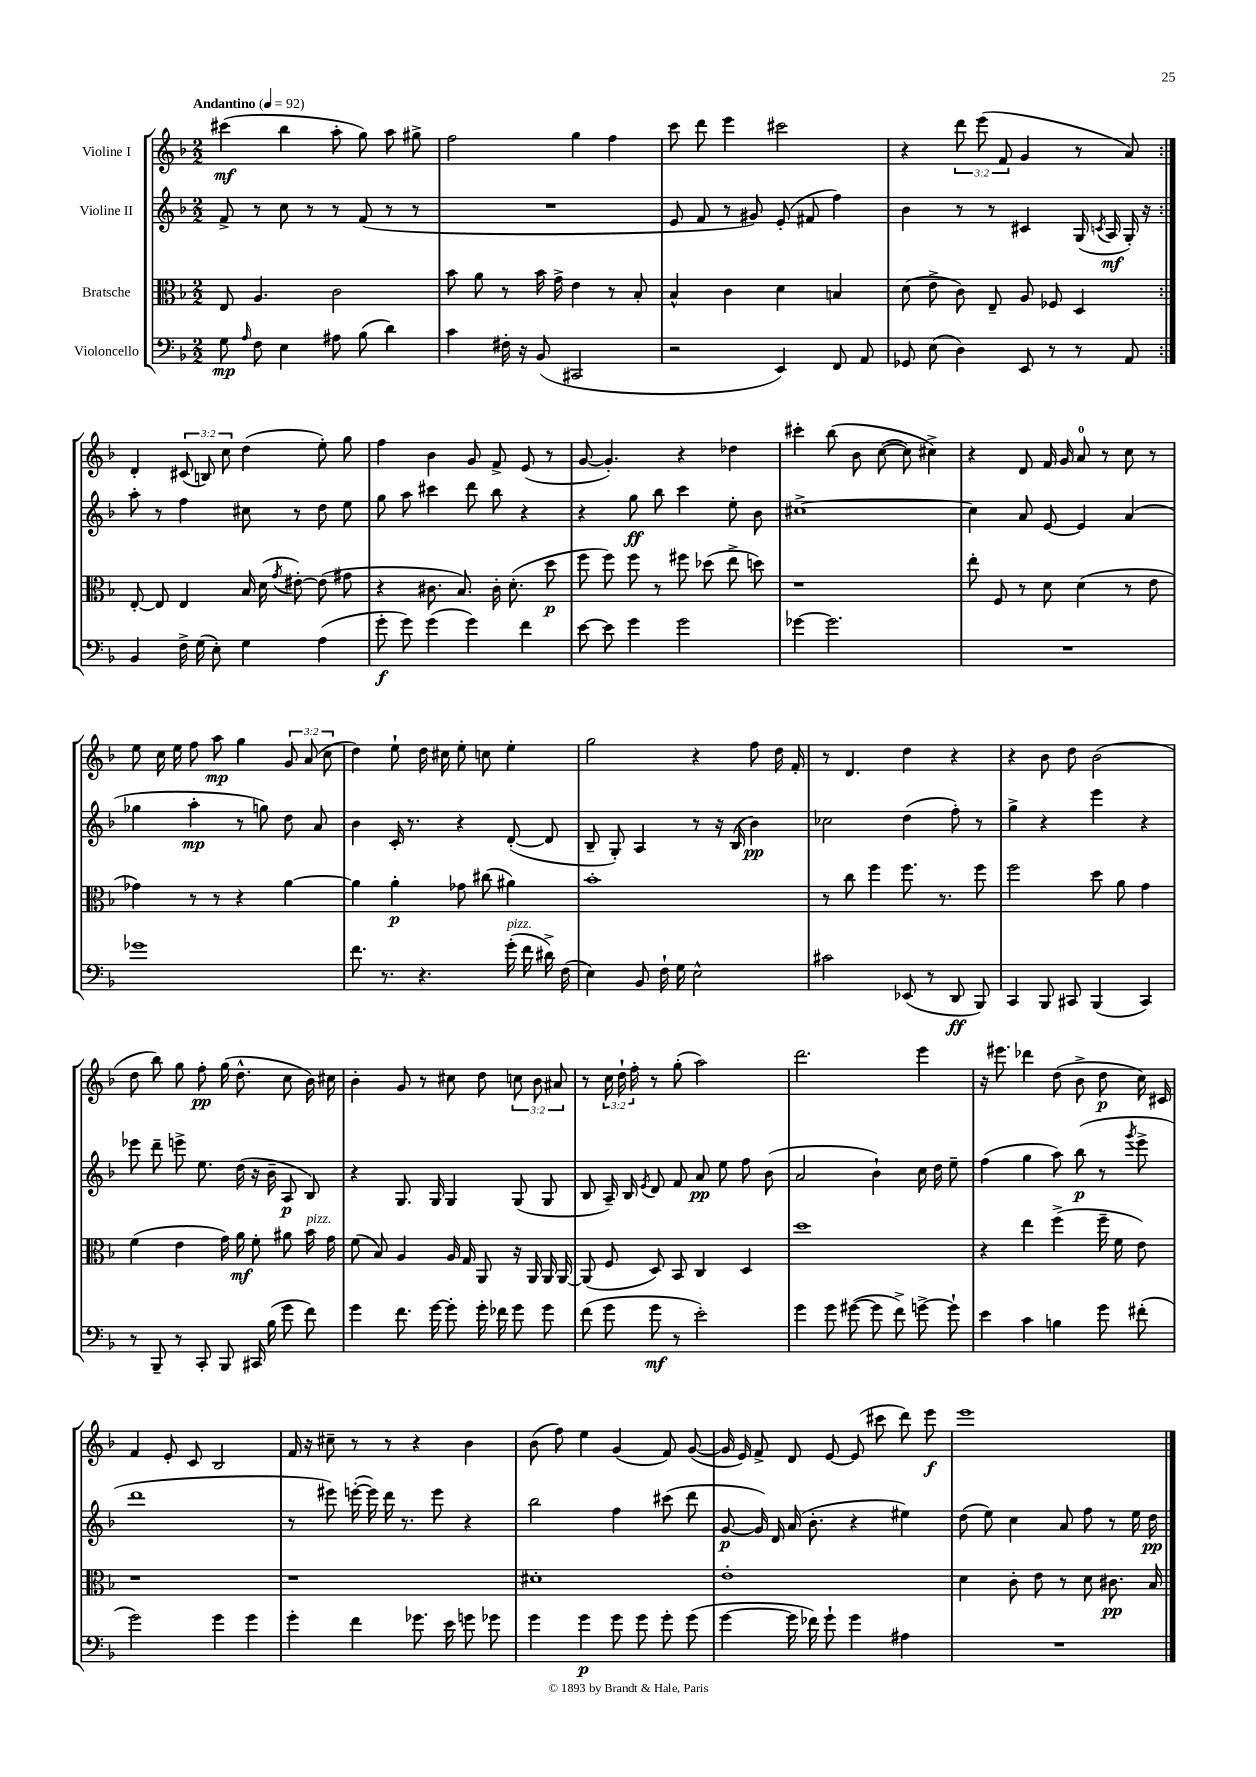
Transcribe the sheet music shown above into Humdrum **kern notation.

**kern	**dynam	**kern	**dynam	**kern	**dynam	**kern	**dynam
*part4	*part4	*part3	*part3	*part2	*part2	*part1	*part1
*staff4	*staff4	*staff3	*staff3	*staff2	*staff2	*staff1	*staff1
*I"Violoncello	*	*I"Bratsche	*	*I"Violine II	*	*I"Violine I	*
*clefF4	*	*clefC3	*	*clefG2	*	*clefG2	*
*k[b-]	*	*k[b-]	*	*k[b-]	*	*k[b-]	*
*M2/2	*	*M2/2	*	*M2/2	*	*M2/2	*
*MM92	*	*MM92	*	*MM92	*	*MM92	*
=1	=1	=1	=1	=1	=1	=1	=1
!	!	!	!	!	!	!LO:TX:a:B:t=Andantino	!
8G\	mp	8E/	.	8f^/	.	(4ccc#X\	mf
16qqA/	.	.	.	.	.	.	.
8F\	.	4.A/	.	8r	.	.	.
4E\	.	.	.	8cc\	.	4bb-\	.
.	.	.	.	8r	.	.	.
8A#X\	.	2c\	.	8r	.	8aa'\	.
(8B-\	.	.	.	(8f/	.	8gg\)	.
4d\)	.	.	.	8r	.	8aa\	.
.	.	.	.	8r	.	8gg#X^\	.
=2	=2	=2	=2	=2	=2	=2	=2
4c\	.	8b-\	.	1r	.	2ff\	.
.	.	8a\	.	.	.	.	.
16F#X'\	.	8r	.	.	.	.	.
16r	.	.	.	.	.	.	.
(8BB-/	.	16b-\	.	.	.	.	.
.	.	16g^\	.	.	.	.	.
2CC#X/	.	4e\	.	.	.	4gg\	.
.	.	8r	.	.	.	4ff\	.
.	.	8B-'/	.	.	.	.	.
=3	=3	=3	=3	=3	=3	=3	=3
2r	.	4B-^^/	.	8e/	.	8ccc\	.
.	.	.	.	8f/	.	8ddd\	.
.	.	4c\	.	8r	.	4eee\	.
.	.	.	.	8g#X/)	.	.	.
4EE/)	.	4d\	.	(8e'/	.	2ccc#X\	.
.	.	.	.	8f#X/	.	.	.
8FF/	.	4Bn/	.	4ff\)	.	.	.
8AA/	.	.	.	.	.	.	.
=4	=4	=4	=4	=4	=4	=4	=4
8GG-X/	.	(8d\	.	4b-\	.	4r	.
(8E\	.	8e^\	.	.	.	.	.
4D\)	.	8c\)	.	8r	.	12ddd\	.
.	.	.	.	.	.	(12eee\	.
.	.	8E~/	.	8r	.	.	.
.	.	.	.	.	.	12f/	.
8EE/	.	8A/	.	4c#X/	.	4g/	.
8r	.	8F-X/	.	.	.	.	.
8r	.	4D/	.	(16G/	.	8r	.
.	.	.	.	8qcn/	.	.	.
.	.	.	.	16A/	mf	.	.
8AA/	.	.	.	16G'/)	.	8a/)	.
.	.	.	.	16r	.	.	.
!!LO:LB:g=z
=5:|!	=5:|!	=5:|!	=5:|!	=5:|!	=5:|!	=5:|!	=5:|!
4BB-/	.	[8E'/	.	8aa'\	.	4d'/	.
.	.	8E/]	.	8r	.	.	.
16F^\	.	4E/	.	4ff\	.	(12c#X/	.
(16G\	.	.	.	.	.	.	.
.	.	.	.	.	.	12Bn/)	.
8E'\)	.	.	.	.	.	.	.
.	.	.	.	.	.	12cc\	.
4G\	.	16B-/	.	8cc#X\	.	(4dd\	.
.	.	(16d\	.	.	.	.	.
.	.	8qg/	.	.	.	.	.
.	.	[8e#X'\)	.	8r	.	.	.
(4A\	.	(8e#\]	.	8dd\	.	8ee'\)	.
.	.	8g#X\	.	8ee\	.	8gg\	.
=6	=6	=6	=6	=6	=6	=6	=6
8g'\	f	4r	.	8gg\	.	4ff\	.
8g\)	.	.	.	8aa\	.	.	.
(4g\	.	8.c#X\	.	4ccc#X\	.	4b-\	.
.	.	8.B-/)	.	.	.	.	.
4g\)	.	.	.	8ddd\	.	8g/	.
.	.	16c#'\	.	8bb-\	.	8f^/	.
.	.	(8.d'\	.	.	.	.	.
4f\	.	.	.	4r	.	(8e/	.
.	.	8dd\	p	.	.	8r	.
=7	=7	=7	=7	=7	=7	=7	=7
[8e\	.	8ff\	.	4r	.	[8g/	.
8e\]	.	8ff\)	.	.	.	4.g'/])	.
4g\	.	8ff\	.	8gg\	ff	.	.
.	.	8r	.	8bb-\	.	.	.
2g\	.	8ff#X\	.	4ccc\	.	4r	.
.	.	(8dd-X\	.	.	.	.	.
.	.	8ee^\	.	8ee'\	.	4dd-X\	.
.	.	8ddn\)	.	8b-\	.	.	.
=8	=8	=8	=8	=8	=8	=8	=8
[4g-X\	.	1r	.	[1cc#X^	.	4ccc#X'\	.
2.g-\]	.	.	.	.	.	(8bb-\	.
.	.	.	.	.	.	8b-\	.
.	.	.	.	.	.	([8cc\	.
.	.	.	.	.	.	8cc\])	.
.	.	.	.	.	.	4cc#X^\)	.
=9	=9	=9	=9	=9	=9	=9	=9
1r	.	8ee'\	.	4cc#\]	.	4r	.
.	.	8F/	.	.	.	.	.
.	.	8r	.	8a/	.	8d/	.
.	.	8d\	.	[8e/	.	16f/	.
.	.	.	.	.	.	16g/	.
.	.	(4d\	.	4e/]	.	8a/	.
.	.	.	.	.	.	8r	.
.	.	8r	.	(4a/	.	8cc\	.
.	.	8e\	.	.	.	8r	.
!!LO:LB:g=z
=10	=10	=10	=10	=10	=10	=10	=10
1g-X	.	4g-X\)	.	4gg-X\	.	8ee\	.
.	.	.	.	.	.	16cc\	.
.	.	.	.	.	.	16ee\	.
.	.	8r	.	4aa'\	mp	8ff\	.
.	.	8r	.	.	.	8aa\	mp
.	.	4r	.	8r	.	4gg\	.
.	.	.	.	8ggn\)	.	.	.
.	.	[4a\	.	8dd\	.	12g/	.
.	.	.	.	.	.	(12a/	.
.	.	.	.	8a/	.	.	.
.	.	.	.	.	.	12cc\	.
=11	=11	=11	=11	=11	=11	=11	=11
8.f\	.	4a\]	.	4b-\	.	4dd\)	.
8.r	.	.	.	.	.	.	.
.	.	4a'\	p	16c'/	.	8ee`\	.
.	.	.	.	8.r	.	.	.
4.r	.	.	.	.	.	16dd\	.
.	.	.	.	.	.	16cc#X\	.
.	.	8g-X\	.	4r	.	8ee'\	.
.	.	(8cc#X\	.	.	.	8ccn\	.
!LO:TX:a:i:t=pizz.	!	!	!	!	!	!	!
(16g'\	.	4a#X\)	.	([8d'/	.	4ee'\	.
16f\	.	.	.	.	.	.	.
16d#X^\)	.	.	.	8d/]	.	.	.
(16F\	.	.	.	.	.	.	.
=12	=12	=12	=12	=12	=12	=12	=12
4E\)	.	1b-'	.	8B-~/	.	2gg\	.
.	.	.	.	8G'/)	.	.	.
8BB-/	.	.	.	4A/	.	.	.
16F`\	.	.	.	.	.	.	.
16G\	.	.	.	.	.	.	.
2E^^\	.	.	.	8r	.	4r	.
.	.	.	.	16r	.	.	.
.	.	.	.	(16B-/	.	.	.
.	.	.	.	4b-\)	pp	8ff\	.
.	.	.	.	.	.	16dd\	.
.	.	.	.	.	.	16f'/	.
=13	=13	=13	=13	=13	=13	=13	=13
2c#X\	.	8r	.	2cc-X\	.	8r	.
.	.	8cc\	.	.	.	4.d/	.
.	.	4ff\	.	.	.	.	.
(8EE-X/	.	8.ff\	.	(4dd\	.	4dd\	.
8r	.	.	.	.	.	.	.
.	.	8.r	.	.	.	.	.
8DD/	ff	.	.	8ff'\)	.	4r	.
8BBB-/)	.	8ff\	.	8r	.	.	.
=14	=14	=14	=14	=14	=14	=14	=14
4CC/	.	2ff\	.	4gg^\	.	4r	.
8BBB-/	.	.	.	4r	.	8b-\	.
8CC#X/	.	.	.	.	.	8dd\	.
(4BBB-/	.	8dd\	.	4eee\	.	(2b-\	.
.	.	8a\	.	.	.	.	.
4CC#/)	.	4g\	.	4r	.	.	.
!!LO:LB:g=z
=15	=15	=15	=15	=15	=15	=15	=15
8r	.	(4f\	.	8eee-X\	.	8dd\	.
8BBB-~/	.	.	.	8ddd~\	.	8bb-\)	.
8r	.	4e\	.	8eeen^\	.	8gg\	.
8CC'/	.	.	.	8.ee\	.	8ff'\	pp
8BBB-/	.	16g\)	.	.	.	(16gg\	.
.	.	16a\	mf	(16dd\	.	8.dd^^\	.
16CC#X/	.	8f'\	.	16r	.	.	.
(16B-\	.	.	.	16b-~\	.	.	.
8g\	.	8a#X\	.	8A/	p	8cc\	.
!	!	!LO:TX:a:i:t=pizz.	!	!	!	!	!
8f\)	.	16b-\	.	8B-/)	.	16b-\)	.
.	.	16g\	.	.	.	16cc#X\	.
=16	=16	=16	=16	=16	=16	=16	=16
4g\	.	(8f\	.	4r	.	4b-'\	.
.	.	8B-/)	.	.	.	.	.
8.f\	.	4A/	.	8.G/	.	8g/	.
.	.	.	.	.	.	8r	.
[16g\	.	.	.	16G/	.	.	.
8g'\]	.	16A/	.	4G/	.	8cc#X\	.
.	.	16G/	.	.	.	.	.
16g'\	.	8AA/	.	.	.	8dd\	.
16f-X\	.	.	.	.	.	.	.
8g\	.	16r	.	(8G/	.	12ccn\	.
.	.	16AA/	.	.	.	.	.
.	.	.	.	.	.	12b-\	.
8g\	.	16AA/	.	8G/	.	.	.
.	.	.	.	.	.	12a#X/	.
.	.	[16AA/	.	.	.	.	.
=17	=17	=17	=17	=17	=17	=17	=17
(8f\	.	(8AA/]	.	8B-/	.	8r	.
8g\	.	8F/	.	16A~/)	.	24cc\	.
.	.	.	.	.	.	24dd`\	.
.	.	.	.	16B-/	.	.	.
.	.	.	.	.	.	24ff'\	.
.	.	.	.	8qe/	.	.	.
8g\	mf	8D/)	.	8d/	.	8r	.
8r	.	8BB-/	.	8f/	.	(8gg'\	.
2e'\)	.	4C/	.	8a/	pp	2aa\)	.
.	.	.	.	8ee\	.	.	.
.	.	4D/	.	8ff\	.	.	.
.	.	.	.	(8b-\	.	.	.
=18	=18	=18	=18	=18	=18	=18	=18
4g\	.	1dd	.	2a/	.	2.ddd\	.
8g\	.	.	.	.	.	.	.
([8g#X\	.	.	.	.	.	.	.
8g#\]	.	.	.	4b-`\)	.	.	.
8f^\)	.	.	.	.	.	.	.
[8gn^\	.	.	.	16cc\	.	4eee\	.
.	.	.	.	16dd\	.	.	.
8g`\]	.	.	.	8ee~\	.	.	.
=19	=19	=19	=19	=19	=19	=19	=19
4e\	.	4r	.	(4ff\	.	16r	.
.	.	.	.	.	.	8.eee#X\	.
4c\	.	4ee\	.	4gg\	.	4ddd-X\	.
4Bn\	.	(4ff^\	.	8aa\)	.	(8dd\	.
.	.	.	.	(8bb-\	p	8b-^\	.
8g\	.	16ff~\	.	8r	.	8dd\	p
.	.	16f\	.	.	.	.	.
.	.	.	.	8qggg/	.	.	.
(8f#X'\	.	8e\)	.	8eee^\	.	16cc\)	.
.	.	.	.	.	.	16c#X/	.
!!LO:LB:g=z
=20	=20	=20	=20	=20	=20	=20	=20
2g\)	.	1r	.	1ddd	.	4f/	.
.	.	.	.	.	.	8e'/	.
.	.	.	.	.	.	8c/	.
4g\	.	.	.	.	.	2B-/	.
4g\	.	.	.	.	.	.	.
=21	=21	=21	=21	=21	=21	=21	=21
4g'\	.	1r	.	8r	.	16f/	.
.	.	.	.	.	.	16r	.
.	.	.	.	8eee#X\)	.	8cc#X~\	.
4f\	.	.	.	([16eeen'\	.	8r	.
.	.	.	.	16eee\])	.	.	.
.	.	.	.	16ddd\	.	8r	.
.	.	.	.	8.r	.	.	.
8.g-X\	.	.	.	.	.	4r	.
.	.	.	.	8eee\	.	.	.
16e\	.	.	.	.	.	.	.
8gn\	.	.	.	4r	.	4b-\	.
8g-X\	.	.	.	.	.	.	.
=22	=22	=22	=22	=22	=22	=22	=22
4g\	.	1d#X'	.	2bb-\	.	(8b-\	.
.	.	.	.	.	.	8ff\)	.
4g\	p	.	.	.	.	4ee\	.
8g\	.	.	.	4ff\	.	(4g/	.
8g\	.	.	.	.	.	.	.
8g'\	.	.	.	(8ccc#X\	.	8f/)	.
(8g\	.	.	.	8ddd\	.	([8g/	.
=23	=23	=23	=23	=23	=23	=23	=23
[4g\	.	1e'	.	[8g/	p	16g/]	.
.	.	.	.	.	.	16e/)	.
.	.	.	.	16g/])	.	8f^/	.
.	.	.	.	16d/	.	.	.
16g\]	.	.	.	(16a/	.	8d/	.
16f-X\)	.	.	.	8.b-'\	.	.	.
8g`\	.	.	.	.	.	[8e/	.
4g\	.	.	.	4r	.	(8e/]	.
.	.	.	.	.	.	8ccc#X\	.
4A#X\	.	.	.	4ee#X\)	.	8ddd\)	.
.	.	.	.	.	.	8eee\	f
=24	=24	=24	=24	=24	=24	=24	=24
1r	.	4d\	.	(8dd\	.	1eee	.
.	.	.	.	8ee\)	.	.	.
.	.	8c'\	.	4cc\	.	.	.
.	.	8e\	.	.	.	.	.
.	.	8r	.	8a/	.	.	.
.	.	8d\	.	8ff\	.	.	.
.	.	8.c#X\	pp	8r	.	.	.
.	.	.	.	16ee\	.	.	.
.	.	16B-/	.	16dd\	pp	.	.
==	==	==	==	==	==	==	==
*-	*-	*-	*-	*-	*-	*-	*-
